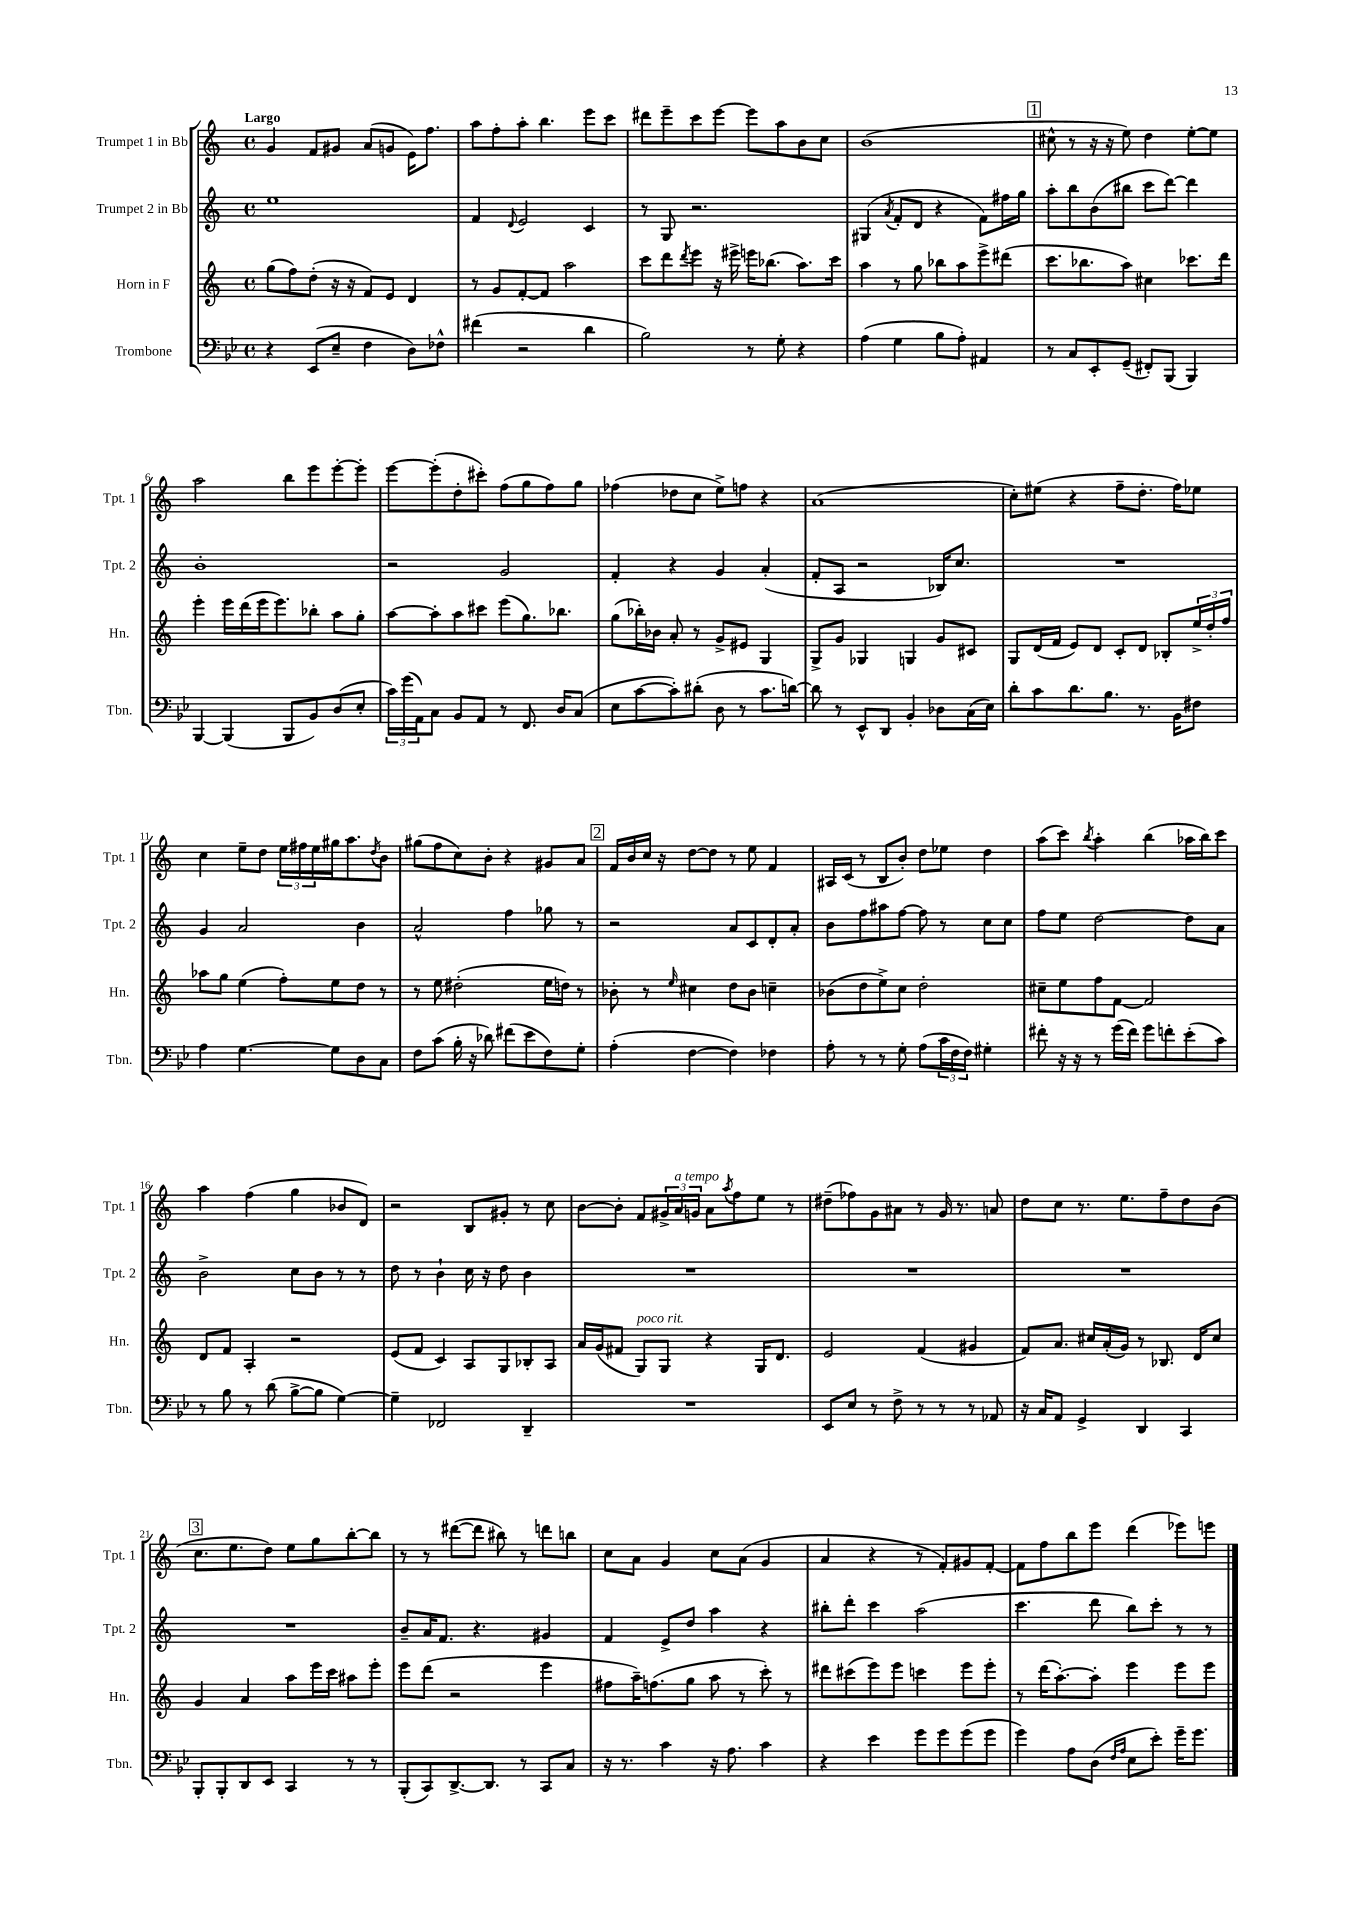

**kern	**kern	**kern	**kern
*part4	*part3	*part2	*part1
*staff4	*staff3	*staff2	*staff1
*I"Trombone	*I"Horn in F	*I"Trumpet 2 in Bb	*I"Trumpet 1 in Bb
*I'Tbn.	*I'Hn.	*I'Tpt. 2	*I'Tpt. 1
*clefF4	*clefG2	*clefG2	*clefG2
*k[b-e-]	*k[]	*k[]	*k[]
*M4/4	*M4/4	*M4/4	*M4/4
*met(c)	*met(c)	*met(c)	*met(c)
=1	=1	=1	=1
!	!	!	!LO:TX:a:B:t=Largo
4r	(8gg\L	1ee	4g/
.	8ff\)	.	.
(8EE-/L	(8dd'\J	.	8f/L
8E-~/J	16r	.	8g#X/J
.	16r	.	.
4F\	8f/L)	.	(8a/L
.	8e/J	.	8gn/J
8D\L)	4d/	.	16e\KL)
.	.	.	8.ff\J
8F-X^^\J	.	.	.
=2	=2	=2	=2
(4f#X\	8r	4f/	8aa\L
.	8g/L	.	8ff'\
.	.	8qqd/	.
2r	[8f'/	2e/	8aa'\J
.	8f/J]	.	4.bb\
.	2aa\	.	.
4d\	.	4c/	8eee\L
.	.	.	8ccc\J
=3	=3	=3	=3
2B-\)	8ccc\L	8r	8ddd#X\L
.	8ddd\	8G/	8eee~\
.	8qddd/	.	.
.	8eee\J	2.r	8ccc\
.	16r	.	[8eee\J
.	16eee#X^\	.	.
8r	16eeen\KL	.	8eee\L]
.	(8.bb-X\J	.	.
8G'\	.	.	8aa\
4r	8.aa\L)	.	8b\
.	.	.	8cc\J
.	16ccc\Jk	.	.
=4	=4	=4	=4
(4A\	4aa\	(4G#X/	(1b
.	.	8qa/	.
4G\	8r	8f'/L	.
.	8gg\	8d/J	.
8B-\L	8bb-X\L	4r	.
8A'\J)	8aa\	.	.
4AA#X/	8eee^\	8f\L)	.
.	(8ddd#X\J	16ff#X\L	.
.	.	16gg\JJ	.
!!LO:REH:place=s1:t=1
=5	=5	=5	=5
8r	8.ccc\L	8aa'\L	8cc#X^^\
8C/L	.	8bb\	8r
.	8.bb-X\	.	.
8EE-'/	.	(8b\	16r
.	.	.	16r
(8GG~/J	8aa\J)	8bb#X\J	8ee\)
8FF#X'/L)	4cc#X\	8ccc\L	4dd\
(8BBB-/J	.	[8ddd\J)	.
4BBB-/)	8.ccc-X\L	4ddd\]	[8ee'\L
.	.	.	8ee\J]
.	16ddd\Jk	.	.
!!LO:LB:g=z
=6	=6	=6	=6
[4BBB-/	4eee'\	1b'	2aa\
(4BBB-/]	16eee\LL	.	.
.	(16ddd\	.	.
.	16eee\J	.	.
.	8.eee\)	.	.
8BBB-/L	.	.	8bb\L
8BB-/)	8bb-X'\J	.	8eee\
(8D/	8aa\L	.	[8eee'\
8E-'/J	8gg'\J	.	8eee'\J]
=7	=7	=7	=7
24c\LL)	[8aa\L	2r	[8eee\L
(24g\	.	.	.
24AA\J)	.	.	.
8C\J	8aa'\]	.	(8eee'\]
8BB-/L	8aa\	.	8dd'\
8AA/J	8ccc#X\J	.	8ccc#X'\J)
8r	(8eee\L	2g/	(8ff\L
8.FF/	8.gg\)	.	8gg\
.	.	.	8ff\)
16D/KL	8.bb-X\J	.	.
(8C/J	.	.	8gg\J
=8	=8	=8	=8
8E-\L	(8gg\L	4f'/	(4ff-X\
[8c\	16bb-X'\L)	.	.
.	16b-X\JJ	.	.
8c'\])	8a'/	4r	8dd-X\L
(8d#X'\J	8r	.	8cc\J
8D\	8g^/L	4g/	8ee^\L)
8r	8e#X/J	.	8ffn\J
8.c\L	4G/	(4a'/	4r
[16dn\Jk)	.	.	.
=9	=9	=9	=9
8d\]	8G^/L	8f'/L	(1a
8r	8g/J	8A/J	.
8EE-^^/L	4G-X/	2r	.
8DD/J	.	.	.
4BB-'/	4Gn/	.	.
8D-X\L	8g/L	16B-X/KL)	.
.	.	8.cc/J	.
(16C\L	8c#X/J	.	.
16E-\JJ)	.	.	.
=10	=10	=10	=10
8d'\L	8G/L	1r	8cc'\L)
8c\	(16d/L	.	(8ee#X\J
.	16f/JJ	.	.
8.d\	8e/L)	.	4r
.	8d/J	.	.
8.B-\J	.	.	.
.	8c'/L	.	8ff~\L
8.r	8d/J	.	8.dd'\J
.	8B-X'/L	.	.
16BB-\KL	.	.	16ff\KL)
8F#X\J	24ee^/L	.	8ee-X\J
.	24dd'/	.	.
.	24ff/JJ	.	.
!!LO:LB:g=z
=11	=11	=11	=11
4A\	8aa-X\L	4g/	4cc\
.	8gg\J	.	.
[4.G\	(4ee\	2a/	8ee~\L
.	.	.	8dd\J
.	8ff'\L)	.	24ee\LL
.	.	.	24ff#X\
.	.	.	24ee\
8G\L]	8ee\	.	16gg#X\J
.	.	.	8.aa\
8D\	8dd\J	4b\	.
.	.	.	8qdd/
8C\J	8r	.	8b\J
=12	=12	=12	=12
8F\L	8r	2a^^/	(8gg#X\L
(8c\J	8ee\	.	8ff\
16B-'\	(2dd#X'\	.	8cc\)
16r	.	.	.
8d-X\)	.	.	8b'\J
(8f#X\L	.	4ff\	4r
8e-\	.	.	.
8F\)	16ee\LL	8gg-X\	8g#X/L
.	16ddn\JJ)	.	.
8G'\J	8r	8r	8a/J
!!LO:REH:place=s1:t=2
=13	=13	=13	=13
(4A'\	8b-X'\	2r	16f/LL
.	.	.	16b/
.	8r	.	16cc/JJ
.	.	.	16r
.	16qqee/	.	.
[4F\	4cc#X\	.	[8dd\L
.	.	.	8dd\J]
4F\])	8dd\L	8a/L	8r
.	8b-\J	8c/	8ee\
4F-X\	4ccn~\	8d'/	4f/
.	.	8a'/J	.
=14	=14	=14	=14
8A'\	(8b-X\L	8b\L	16A#X/LL
.	.	.	(16c/JJ
8r	8dd\	8ff\	8r
8r	8ee^\)	8aa#X\	8B/L
8G'\	8cc\J	[8ff\J	8b'/J)
(8A\L	2dd'\	8ff\]	8dd\L
24c\L	.	8r	8ee-X\J
24F\	.	.	.
24F\JJ)	.	.	.
4G#X'\	.	8cc\L	4dd\
.	.	8cc\J	.
=15	=15	=15	=15
8f#X'\	8cc#X~\L	8ff\L	(8aa\L
16r	8ee\	8ee\J	8ccc\J)
16r	.	.	.
.	.	.	8qbb/
8r	8ff\	[2dd\	4aa'\
(16g\LL	[8f\J	.	.
16f#\JJ)	.	.	.
8g\L	2f/]	.	(4bb\
8fn'\	.	.	.
(8e-'\	.	8dd\L]	16aa-X\LL
.	.	.	16bb\J)
8c\J)	.	8a\J	8ccc\J
!!LO:LB:g=z
=16	=16	=16	=16
8r	8d/L	2b^\	4aa\
8B-\	8f/J	.	.
8r	4A'/	.	(4ff\
(8d\	.	.	.
[8B-^\L	2r	8cc\L	4gg\
8B-\J]	.	8b\J	.
[4G\)	.	8r	8b-X/L
.	.	8r	8d/J)
=17	=17	=17	=17
4G~\]	(8e/L	8dd\	2r
.	8f/J	8r	.
2FF-X/	4c/)	4b`\	.
.	8A/L	16cc\	8B/L
.	.	16r	.
.	8G/	8dd\	8g#X'/J
4DD~/	8B-X'/	4b\	8r
.	8A/J	.	8cc\
=18	=18	=18	=18
1r	16a/LL	1r	[8b\L
.	(16g/J	.	.
.	8f#X/J	.	8b'\J]
!	!LO:TX:a:i:t=poco rit.	!	!
.	8G/L)	.	8f/L
.	8G/J	.	24g#X^/L
!	!	!	!LO:TX:a:i:t=a tempo
.	.	.	24a/
.	.	.	24gn/JJ
.	4r	.	8a\L
.	.	.	8qaa/
.	.	.	8ff\
.	16G/KL	.	8ee\J
.	8.d/J	.	.
.	.	.	8r
=19	=19	=19	=19
8EE-/L	2e/	1r	(8dd#X~\L
8E-/J	.	.	8ff-X\)
8r	.	.	8g\
8F^\	.	.	8a#X\J
8r	(4f/	.	8r
8r	.	.	16g/
.	.	.	8.r
8r	4g#X/	.	.
8AA-X/	.	.	8an/
=20	=20	=20	=20
16r	8f/L)	1r	8dd\L
16C/KL	.	.	.
8AA/J	8.a/J	.	8cc\J
4GG^/	.	.	8.r
.	16cc#X/LL	.	.
.	(16a'/	.	.
.	16g/JJ)	.	8.ee\L
4DD/	8r	.	.
.	8.B-X/	.	8ff~\
4CC/	.	.	8dd\
.	16d/KL	.	.
.	8cc#/J	.	(8b\J
!!LO:LB:g=z
!!LO:REH:place=s1:t=3
=21	=21	=21	=21
8BBB-'/L	4g/	1r	8.cc\L
8BBB-'/	.	.	.
.	.	.	8.ee\
8DD/	4a/	.	.
8EE-/J	.	.	8dd\J)
4CC/	8aa\L	.	8ee\L
.	16eee\L	.	8gg\
.	16ccc\JJ	.	.
8r	8aa#X\L	.	[8bb'\
8r	8eee'\J	.	8bb\J]
=22	=22	=22	=22
(8BBB-'/L	8eee\L	8b~/L	8r
8CC/)	(8ddd\J	16a/K	8r
.	.	8.f/J	.
[8.DD^/	2r	.	([8ddd#X\L
.	.	4.r	8ddd#\J]
8.DD/J]	.	.	.
.	.	.	8bb#X\)
8r	.	.	8r
8CC/L	4eee\	4g#X/	8dddn\L
8C/J	.	.	8bbn\J
=23	=23	=23	=23
16r	8ff#X\L	4f/	8cc\L
8.r	.	.	.
.	16aa~\K)	.	8a\J
.	(8.ffn\	.	.
4c\	.	8e^/L	4g/
.	8gg\J	8dd/J	.
16r	8aa\	4aa\	8cc\L
8.A\	.	.	.
.	8r	.	(8a\J
4c\	8ccc'\)	4r	4g/
.	8r	.	.
=24	=24	=24	=24
4r	8ddd#X\L	8bb#X'\L	4a/
.	(8ccc#X\	8ddd'\J	.
4e-\	8eee\)	4ccc\	4r
.	8eee\J	.	.
8g\L	4cccn\	(2aa\	8r
8g\	.	.	8f'/L)
(8g\	8eee\L	.	8g#X/
8g\J	8eee'\J	.	[8f'/J
=25	=25	=25	=25
4g\)	8r	4.ccc\	8f\L]
.	(16ddd\KL	.	8ff\
.	[8.aa'\)	.	.
8A\L	.	.	8bb\
(8D\J	8aa'\J]	8ddd\	8eee\J
16qqF/LL	.	.	.
16qqA/JJ	.	.	.
8E-\L	4eee\	8bb\L)	(4ddd\
8e-'\J)	.	8ccc'\J	.
16g~\KL	8eee\L	8r	8eee-X\L)
8.g\J	.	.	.
.	8eee\J	8r	8eeen\J
==	==	==	==
*-	*-	*-	*-
